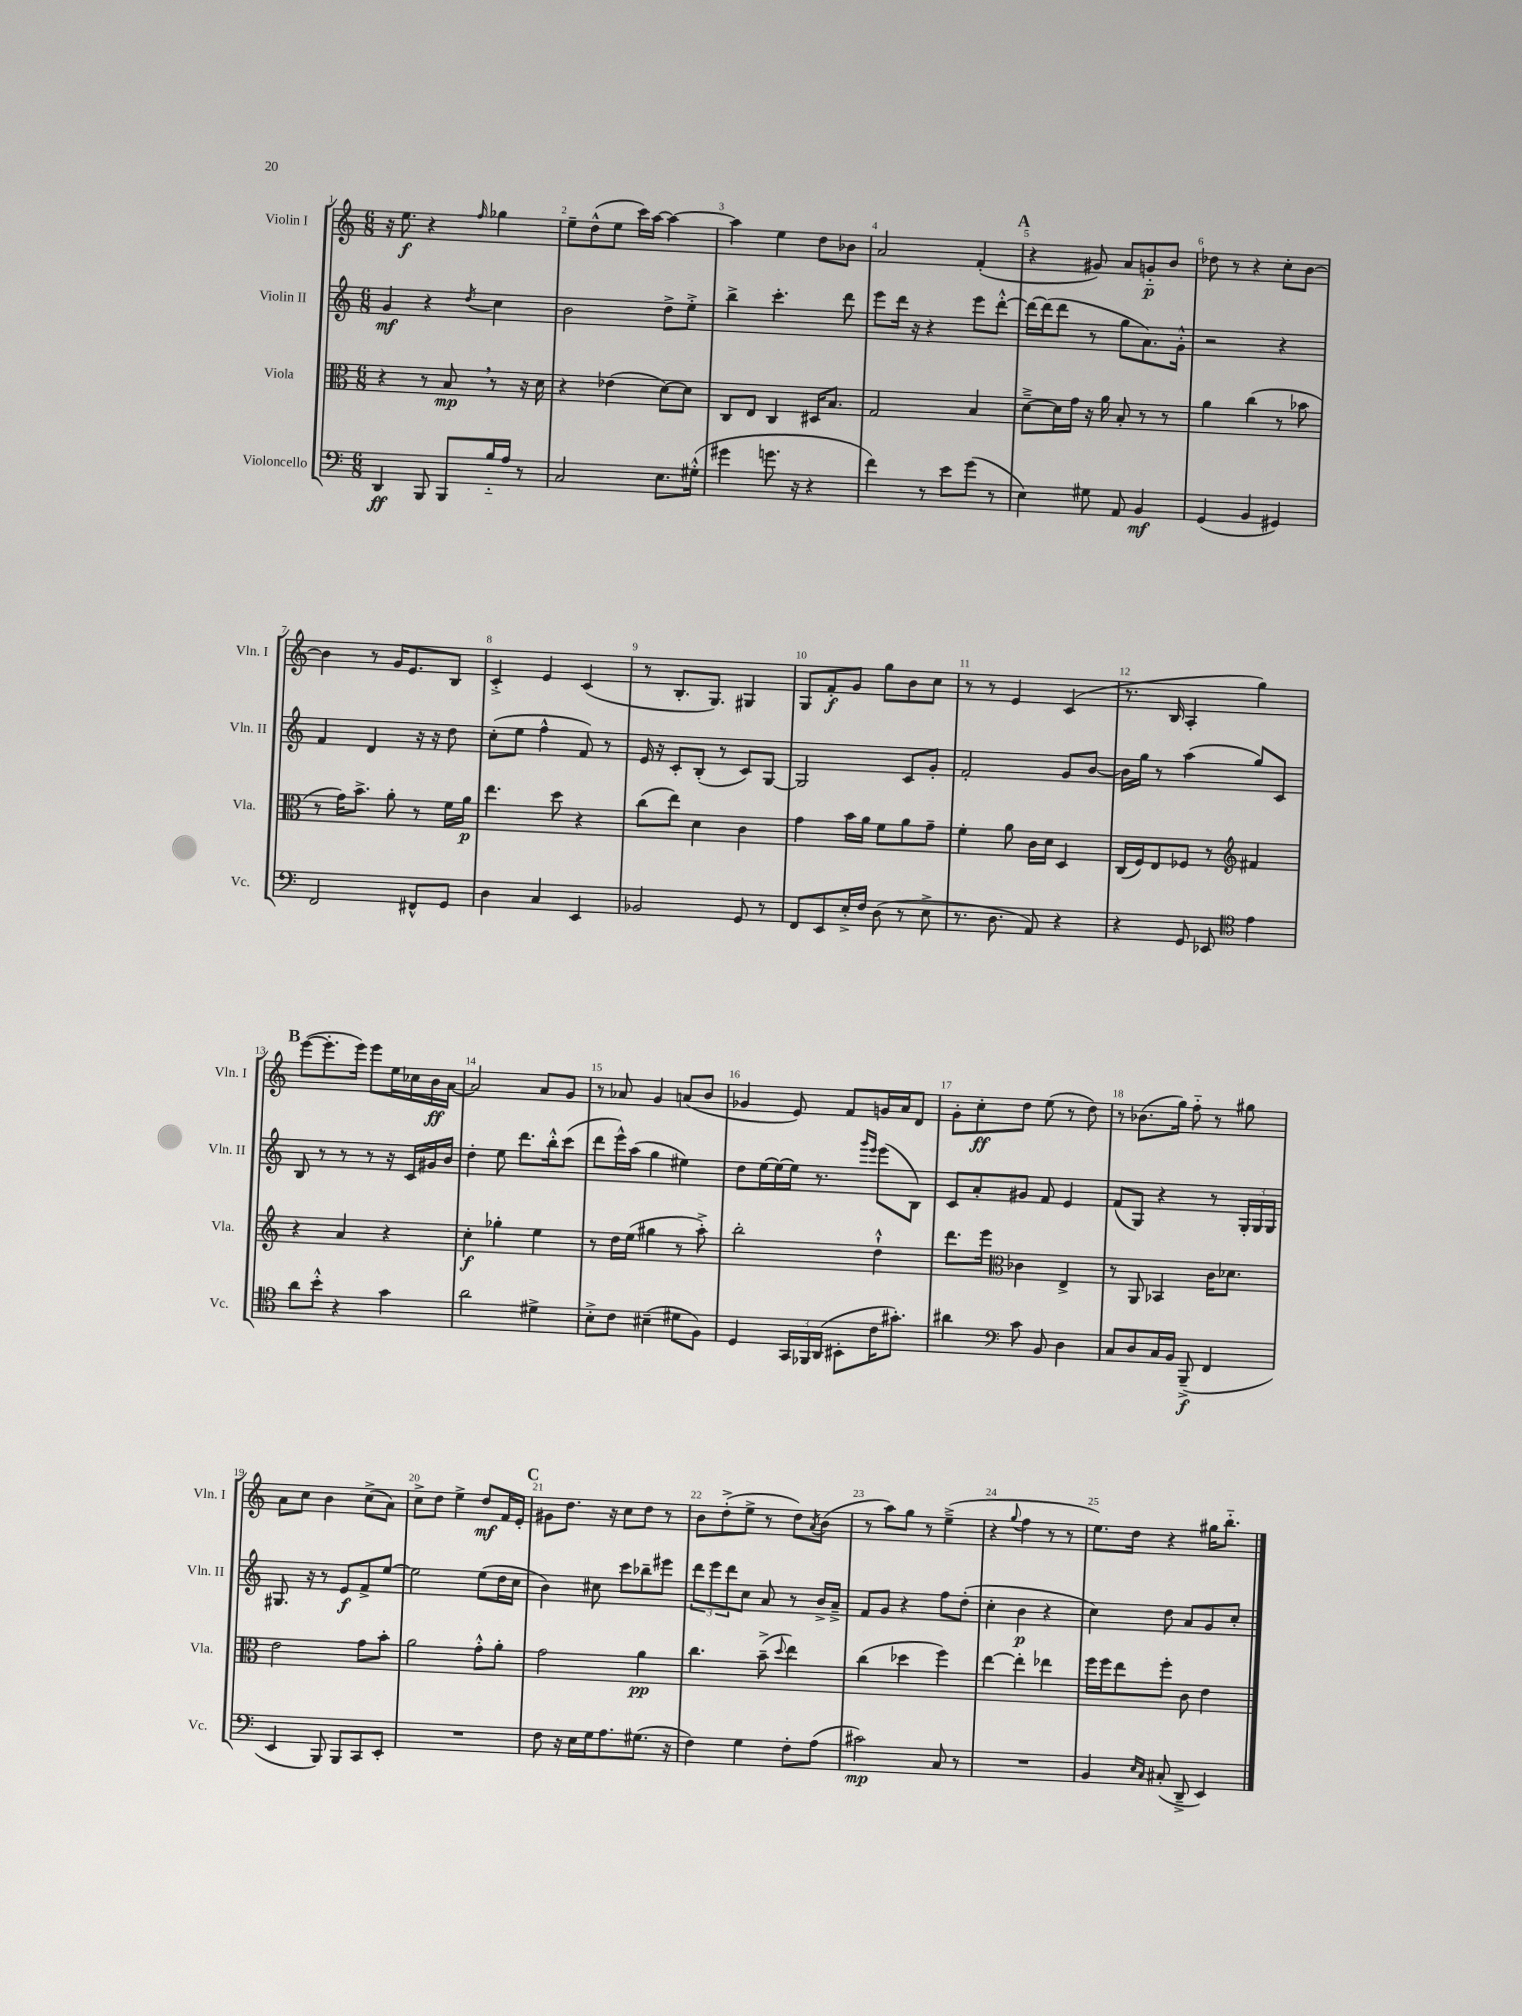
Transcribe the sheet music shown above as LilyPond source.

<<
\new StaffGroup <<
\new Staff = "s0" \with { instrumentName = "Violin I" shortInstrumentName = "Vln. I" } {
    \clef treble \key c \major \numericTimeSignature \time 6/8
    r16 e''8.\f r4 \grace { f''16 } ges''4 |
    e''8-- d''8-^( e''8 c'''16) a''16~ a''4~ |
    a''4 e''4 d''8 bes'8 |
    a'2 f'4-.( |
    \mark \markup { \bold "A" } r4 gis'8) a'8 g'8-_\p b'8 |
    des''8 r8 r4 c''8-. b'8~ |
    b'4 r8 g'16 e'8. b8 |
    c'4-.-> e'4 c'4( |
    r8 b8.-. g8.) gis4 |
    g8 f'8-.\f g'8 g''8 b'8 c''8 |
    r8 r8 e'4 c'4( |
    r8. b16 a4-. g''4) |
    \mark \markup { \bold "B" } e'''8~( e'''8.-. e'''16) e'''8 e''16 ces''16 b'16\ff a'16~ |
    a'2 a'8 g'8 |
    r8 aes'8 g'4 a'8( b'8 |
    ges'4 e'8) f'8 g'16 a'16 d'8 |
    g'8-. c''8-.\ff d''8 e''8( r8 d''8) |
    r8 bes'8.( g''16) f''8-_ r8 gis''8 |
    a'8 c''8 b'4 c''8->( a'8) |
    c''8-> d''8 e''4-> d''8\mf f'16 e'16-. |
    \mark \markup { \bold "C" } gis'8 d''8. r16 c''8 d''8 r8 |
    b'8 d''8-.->( e''8-> r8 d''8) \acciaccatura { a'8 } b'8( |
    r8 a''8) g''8 r8 e''4--->( |
    r4 \appoggiatura { g''8 } f''4 r8 r8 |
    e''8.) d''16 r4 gis''16 b''8.-_ \bar "|." |
}
\new Staff = "s1" \with { instrumentName = "Violin II" shortInstrumentName = "Vln. II" } {
    \clef treble \key c \major \numericTimeSignature \time 6/8
    g'4\mf r4 \acciaccatura { d''8 } c''4 |
    b'2 d''8-> e''8-.-> |
    b''4-> c'''4.-. d'''8 |
    e'''8 d'''16 r16 r4 e'''8 d'''8~-.-^ |
    \mark \markup { \bold "A" } d'''16~ d'''16( d'''8 r8 g''8 a'8.) g'16-.-^ |
    r2 r4 |
    f'4 d'4 r16 r16 d''8 |
    c''8-.( e''8 f''4-^ f'8) r8 |
    e'16 r16 c'8-. b8-.( r8 c'8) g8~ |
    g2 c'8 g'8-. |
    f'2-. g'8 b'8~ |
    b'16 g''16 r8 a''4( g''8) c'8 |
    \mark \markup { \bold "B" } b8 r8 r8 r8 r16 c'16 gis'16 b'16 |
    d''4-. e''8 d'''8. b''16-.-^ c'''8( |
    d'''8 e'''16-^) a''16( g''4 eis''4) |
    d''8 e''16~ e''16~ e''16 r8. \grace { g'''16 e'''16 } e'''8( b8) |
    c'8 a'8-. gis'8 f'8 e'4 |
    f'8( g8) r4 r8 \tuplet 3/2 { g16-. g16 g16 } |
    gis8. r16 r8 e'8\f f'8-> e''8~ |
    e''2 e''8( d''16 c''16 |
    \mark \markup { \bold "C" } b'4) cis''8 c'''8 bes''8-- eis'''8 |
    \tuplet 3/2 { d'''8 e'''8 d'''8 } c''8 a'8 r8 b'16-> a'16---> |
    f'8 g'8 r4 f''8 d''8-.( |
    c''4-. b'4\p r4 |
    c''4) d''8 a'8 g'8 c''8-. \bar "|." |
}
\new Staff = "s2" \with { instrumentName = "Viola" shortInstrumentName = "Vla." } {
    \clef alto \key c \major \numericTimeSignature \time 6/8
    r4 r8 b8\mp \breathe r8 r16 d'16 |
    r4 ees'4( d'8~) d'8 |
    c8 e8 c4 dis16 b8. |
    g2 b4 |
    \mark \markup { \bold "A" } d'8~---> d'16 g'16 r16 a'16 b8-. r8 r8 |
    a'4 c''4( r8 bes'8 |
    r8 g'16) b'8.-> a'8-. r8 f'16 a'16\p |
    e''4. d''8 r4 |
    c''8( e''8) d'4 c'4 |
    g'4 b'16 a'16 f'8 a'8 g'8-- |
    f'4-. a'8 c'16 d'16 d4 |
    c16( f16) e8 fes8 r8 \clef treble fis'4 |
    \mark \markup { \bold "B" } r4 a'4 r4 |
    c''4-.\f ges''4-. e''4 |
    r8 d''16 e''16( gis''4 r8 a''8-.->) |
    b''2-. d''4-!-^ |
    d'''8. e'''16 \clef alto ces'4 e4-> |
    r8 a,8 bes,4 c'16 des'8. |
    e'2 g'8 b'8-. |
    a'2 g'8-.-^ a'8-. |
    \mark \markup { \bold "C" } g'2 a'4\pp |
    c''4. b'8--->( \appoggiatura { d''8 } e''4) |
    c''4( des''4 f''4) |
    e''4~ e''4-. ees''4 |
    f''16 f''16 e''8 f''8-. c'8 e'4 \bar "|." |
}
\new Staff = "s3" \with { instrumentName = "Violoncello" shortInstrumentName = "Vc." } {
    \clef bass \key c \major \numericTimeSignature \time 6/8
    d,4\ff b,,8 b,,8 b16-_ a16 r8 |
    c2 e8. gis16-.-^( |
    gis'4 g'8. r16 r4 |
    f'4) r8 e'8 g'8( r8 |
    \mark \markup { \bold "A" } e4) gis8 a,8 b,4\mf |
    g,4( b,4 gis,4) |
    f,2 fis,8-^ g,8 |
    d4 c4 e,4 |
    bes,2 g,8 r8 |
    f,8 e,8 e16-.-> f16 d8( r8 e8-> |
    r8. d8. a,8) r4 |
    r4 g,8 ees,8 \clef tenor e'4 |
    \mark \markup { \bold "B" } a'8 b'8-.-^ r4 g'4 |
    a'2 dis'4-> |
    b8-.-> c'8 bis4--( dis'8 f8) |
    d4 \tuplet 3/2 { g,16 fes,16 a,16( } bis,8-. c'16 gis'8.-.) |
    ais'4 \clef bass c'8 b,8 d4 |
    c8 d8 c16 b,16 b,,8--->\f( f,4 |
    e,4 b,,8) b,,8 c,8 e,8-. |
    R2. |
    \mark \markup { \bold "C" } f8 r16 e16 g16 a8. gis8.( r16 |
    f4) g4 f8-. a8( |
    cis'2\mp) c8 r8 |
    R2. |
    b,4 \grace { e16 c16 } cis8-.( d,8---> e,4) \bar "|." |
}
>>
>>
\layout { \context { \Score \override BarNumber.break-visibility = ##(#f #t #t) barNumberVisibility = #all-bar-numbers-visible } }
